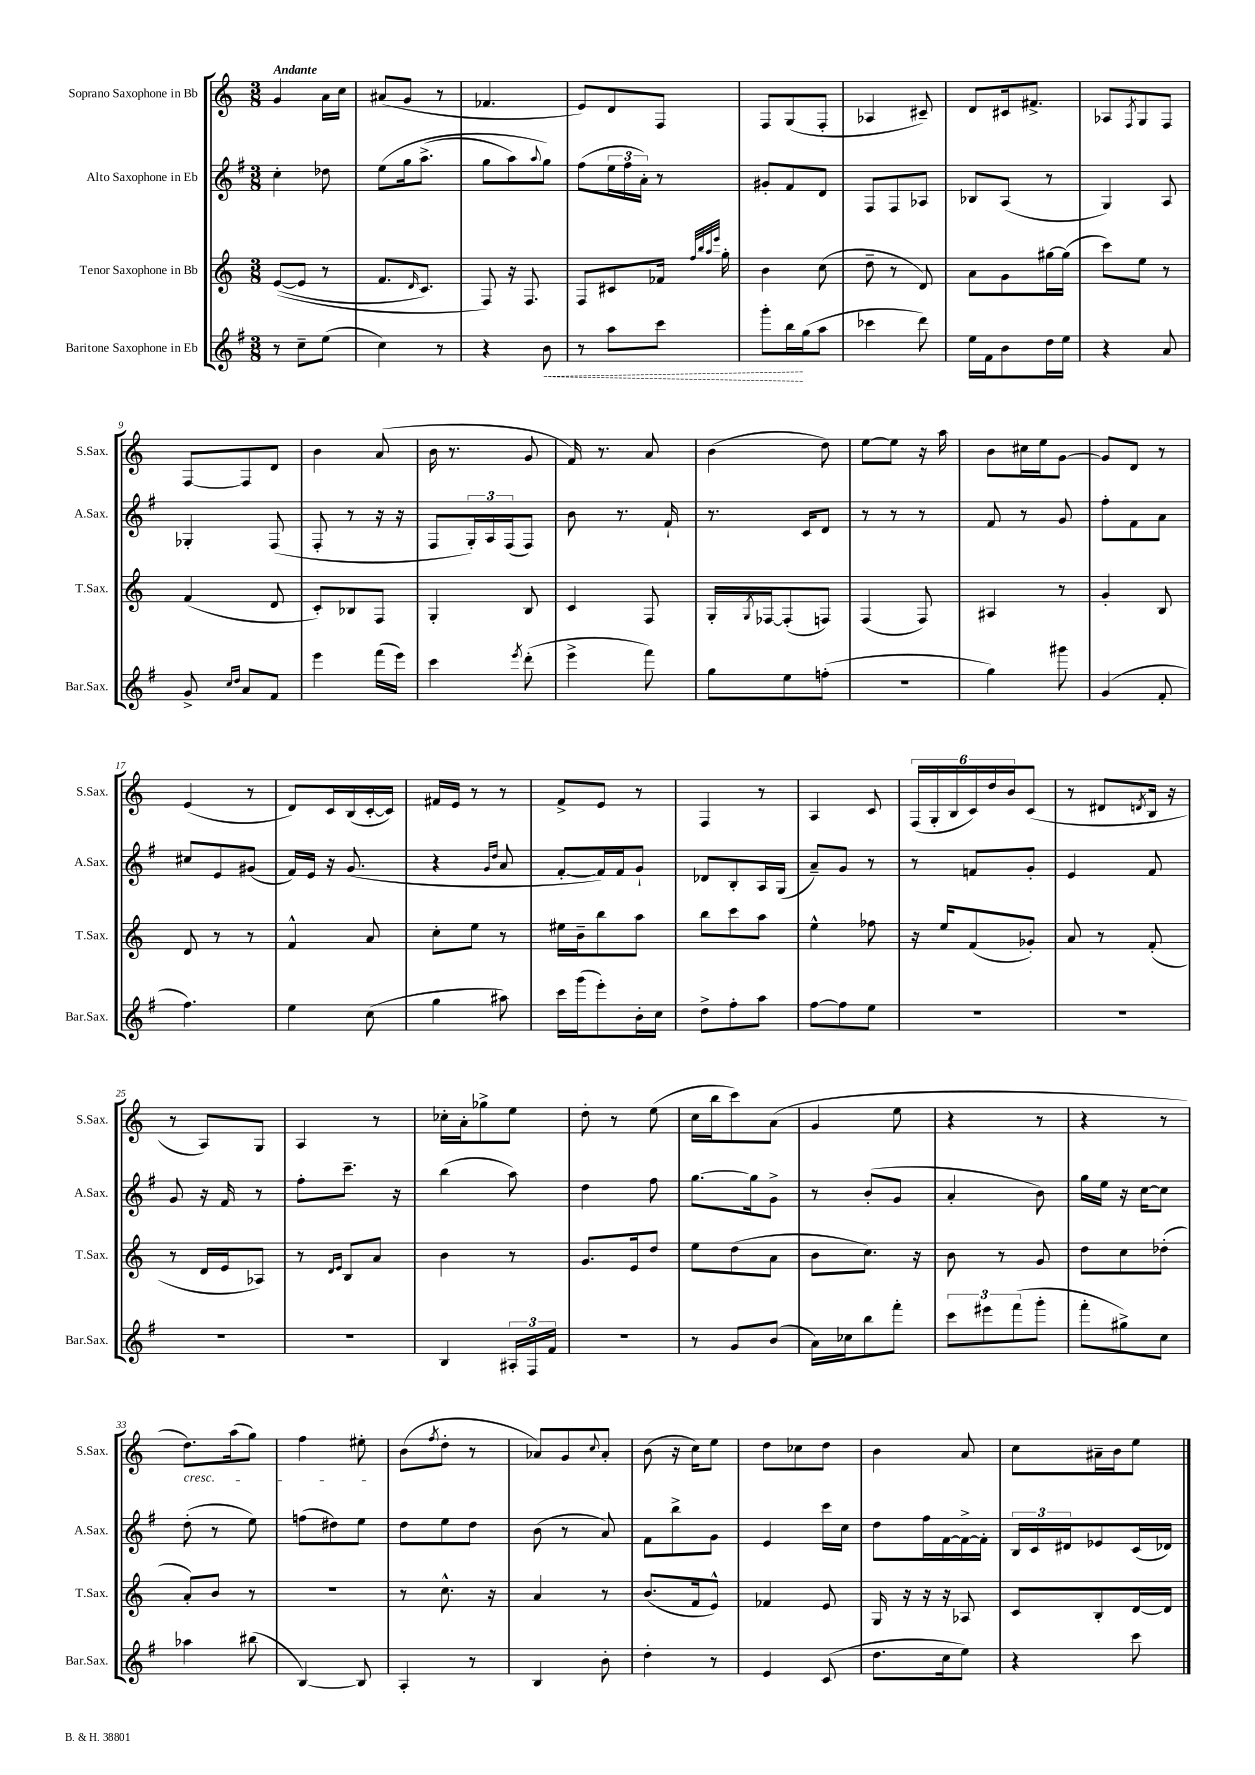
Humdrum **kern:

**kern	**kern	**kern	**kern
*staff4	*staff3	*staff2	*staff1
*clefG2	*clefG2	*clefG2	*clefG2
*k[f#]	*k[]	*k[f#]	*k[]
*M3/8	*M3/8	*M3/8	*M3/8
8r	&(([8e	4cc'	4g
8cc~	8e]	.	.
(8ee	8r	8dd-	16a
.	.	.	16cc
=	=	=	=
4cc)	8.f	&(8ee	(8a#
.	.	16gg	8g
.	16qqd	.	.
.	8.c)	(8.aa^	.
8r	.	.	8r
=	=	=	=
4r	8F&)	8gg	4.f-
.	16r	8aa)	.
.	8.F	.	.
.	.	8qqaa	.
8b	.	8gg&)	.
=	=	=	=
8r	8F	(8ff#	8e)
8aa	8c#	24ee	8d
.	.	24ff#	.
.	.	24a')	.
8ccc	16f-	8r	8F
.	32qqff	.	.
.	32qqbb	.	.
.	32qqaa	.	.
.	32qqeee	.	.
.	16gg'	.	.
=	=	=	=
8ggg'	4b	8g#'	8F
16bb	.	8f#	(8G
(16gg	.	.	.
8aa	(8cc	8d	8F'
=	=	=	=
4ccc-	8dd~	8F#	4A-
.	8r	8F#	.
8ddd)	8d)	8A-	8c#~)
=	=	=	=
16ee	8a	8B-	8d
16f#	.	.	.
8b	8g	(8A	16c#
.	.	.	8.f#^
16dd	[16gg#	8r	.
16ee	(16gg#]	.	.
=	=	=	=
4r	8ccc)	4G)	8A-
.	.	.	8qF
.	8ee	.	8G
8a	8r	8A	8F
=	=	=	=
8g^	(4f	4G-'	[8F
16qqcc	.	.	.
16qqdd	.	.	.
8a	.	.	8F]
8f#	8d	(8F#	8d
=	=	=	=
4eee	8c')	8F#'	4b
.	8B-	8r	.
(16fff#	8F	16r	(8a
16eee)	.	16r	.
=	=	=	=
4ccc	4G'	8F#	16b
.	.	.	8.r
.	.	24G')	.
.	.	24A	.
.	.	(24F#	.
8qeee	.	.	.
(8ddd'	8B	8F#)	8g
=	=	=	=
4eee^	4c	8b	16f)
.	.	.	8.r
.	.	8.r	.
8fff#)	8F	.	8a
.	.	16f#`	.
=	=	=	=
8gg	16G'	8.r	(4b
.	8qG	.	.
.	[16F-	.	.
8ee	(8F-']	.	.
.	.	16c	.
(8ff'	8F)	8d	8dd)
=	=	=	=
4.r	(4F	8r	[8ee
.	.	8r	8ee]
.	8F)	8r	16r
.	.	.	16aa
=	=	=	=
4gg)	4A#	8f#	8b
.	.	8r	16cc#
.	.	.	16ee
8ggg#	8r	8g	[8g
=	=	=	=
(4g	4g'	8ff#'	8g]
.	.	8f#	8d
8f#'	8B	8a	8r
=	=	=	=
4.ff#)	8d	8cc#	(4e
.	8r	8e	.
.	8r	(8g#	8r
=	=	=	=
4ee	4f^^	16f#)	8d)
.	.	16e	.
.	.	16r	16c
.	.	(8.g	(16B
(8cc	8a	.	[16c'
.	.	.	16c])
=	=	=	=
4gg	8cc'	4r	16f#
.	.	.	16e
.	8ee	.	8r
.	.	16qqg	.
.	.	16qqdd	.
8aa#)	8r	8a	8r
=	=	=	=
16ccc	16ee#	[8f#'	8f^
(16ggg	16b~	.	.
8eee')	8bb	16f#])	8e
.	.	16f#	.
16b'	8aa	8g`	8r
16cc	.	.	.
=	=	=	=
8dd^	8bb	8d-	4F
8ff#'	8ccc	8B'	.
8aa	8aa	16A	8r
.	.	(16G	.
=	=	=	=
[8ff#	4ee^^	8a~)	4A
8ff#]	.	8g	.
8ee	8ff-	8r	8c
=	=	=	=
4.r	16r	8r	(24F
.	.	.	24G'
.	16ee	.	.
.	.	.	24B
.	(8f	8f	24c)
.	.	.	24dd
.	.	.	24b
.	8g-')	8g'	(8c
=	=	=	=
4.r	8a	4e	8r
.	8r	.	8d#
.	.	.	8qd
.	(8f'	8f#	16B
.	.	.	16r
=	=	=	=
4.r	8r	8g	8r
.	16d	16r	8A)
.	16e	16f#	.
.	8A-)	8r	8G
=	=	=	=
4.r	8r	8ff#'	4A
.	16qqd	.	.
.	16qqe	.	.
.	8B	8.ccc~	.
.	8a	.	8r
.	.	16r	.
=	=	=	=
4B	4b	(4bb	16cc-'
.	.	.	16a'
.	.	.	8gg-^
24A#'	8r	8aa)	8ee
24F#	.	.	.
24f#	.	.	.
=	=	=	=
4.r	8.g	4dd	8dd'
.	.	.	8r
.	16e	.	.
.	8dd	8ff#	(8ee
=	=	=	=
8r	8ee	[8.gg	16cc
.	.	.	16bb
8g	(8dd	.	8ccc)
.	.	16gg]	.
(8b	8a	8g^	(8a
=	=	=	=
16a)	8b	8r	4g
16cc-	.	.	.
8bb	8.cc)	(8b'	.
8fff#'	.	8g	8ee
.	16r	.	.
=	=	=	=
12ccc	8b	4a'	4r
12eee#	.	.	.
.	8r	.	.
(12fff#	.	.	.
8ggg'	8g	8b)	8r
=	=	=	=
8fff#'	8dd	16gg	4r
.	.	16ee	.
8gg#^)	8cc	16r	.
.	.	[16cc	.
8cc	(8dd-'	8cc]	8r
=	=	=	=
4aa-	8a')	(8dd'	8.dd)
.	8b	8r	.
.	.	.	(16aa
(8bb#	8r	8ee)	8gg)
=	=	=	=
[4B)	4.r	(8ff	4ff
.	.	8dd#)	.
8B]	.	8ee	8ee#'
=	=	=	=
4A'	8r	8dd	(8b
.	.	.	8qff
.	8.cc^^	8ee	8dd'
8r	.	8dd	8r
.	16r	.	.
=	=	=	=
4B	4a	(8b	8a-)
.	.	8r	8g
.	.	.	8qqcc
8b'	8r	8a)	8a-'
=	=	=	=
4dd'	(8.b	8f#	(8b
.	.	8bb^	16r
.	16f	.	16cc)
8r	8e^^)	8g	8ee
=	=	=	=
4e	4f-	4e	8dd
.	.	.	8cc-
(8c	8e	16ccc	8dd
.	.	16cc	.
=	=	=	=
8.dd	16G	8dd	4b
.	16r	.	.
.	16r	16ff#	.
16cc	16r	[16f#	.
8ee)	8A-	16f#^_	8a
.	.	16f#']	.
=	=	=	=
4r	8c	24B	8cc
.	.	24c	.
.	.	24d#	.
.	8B'	8e-	16a#~
.	.	.	16b
8ccc	[16d	(16c	8ee
.	16d]	16d-)	.
==	==	==	==
*-	*-	*-	*-
